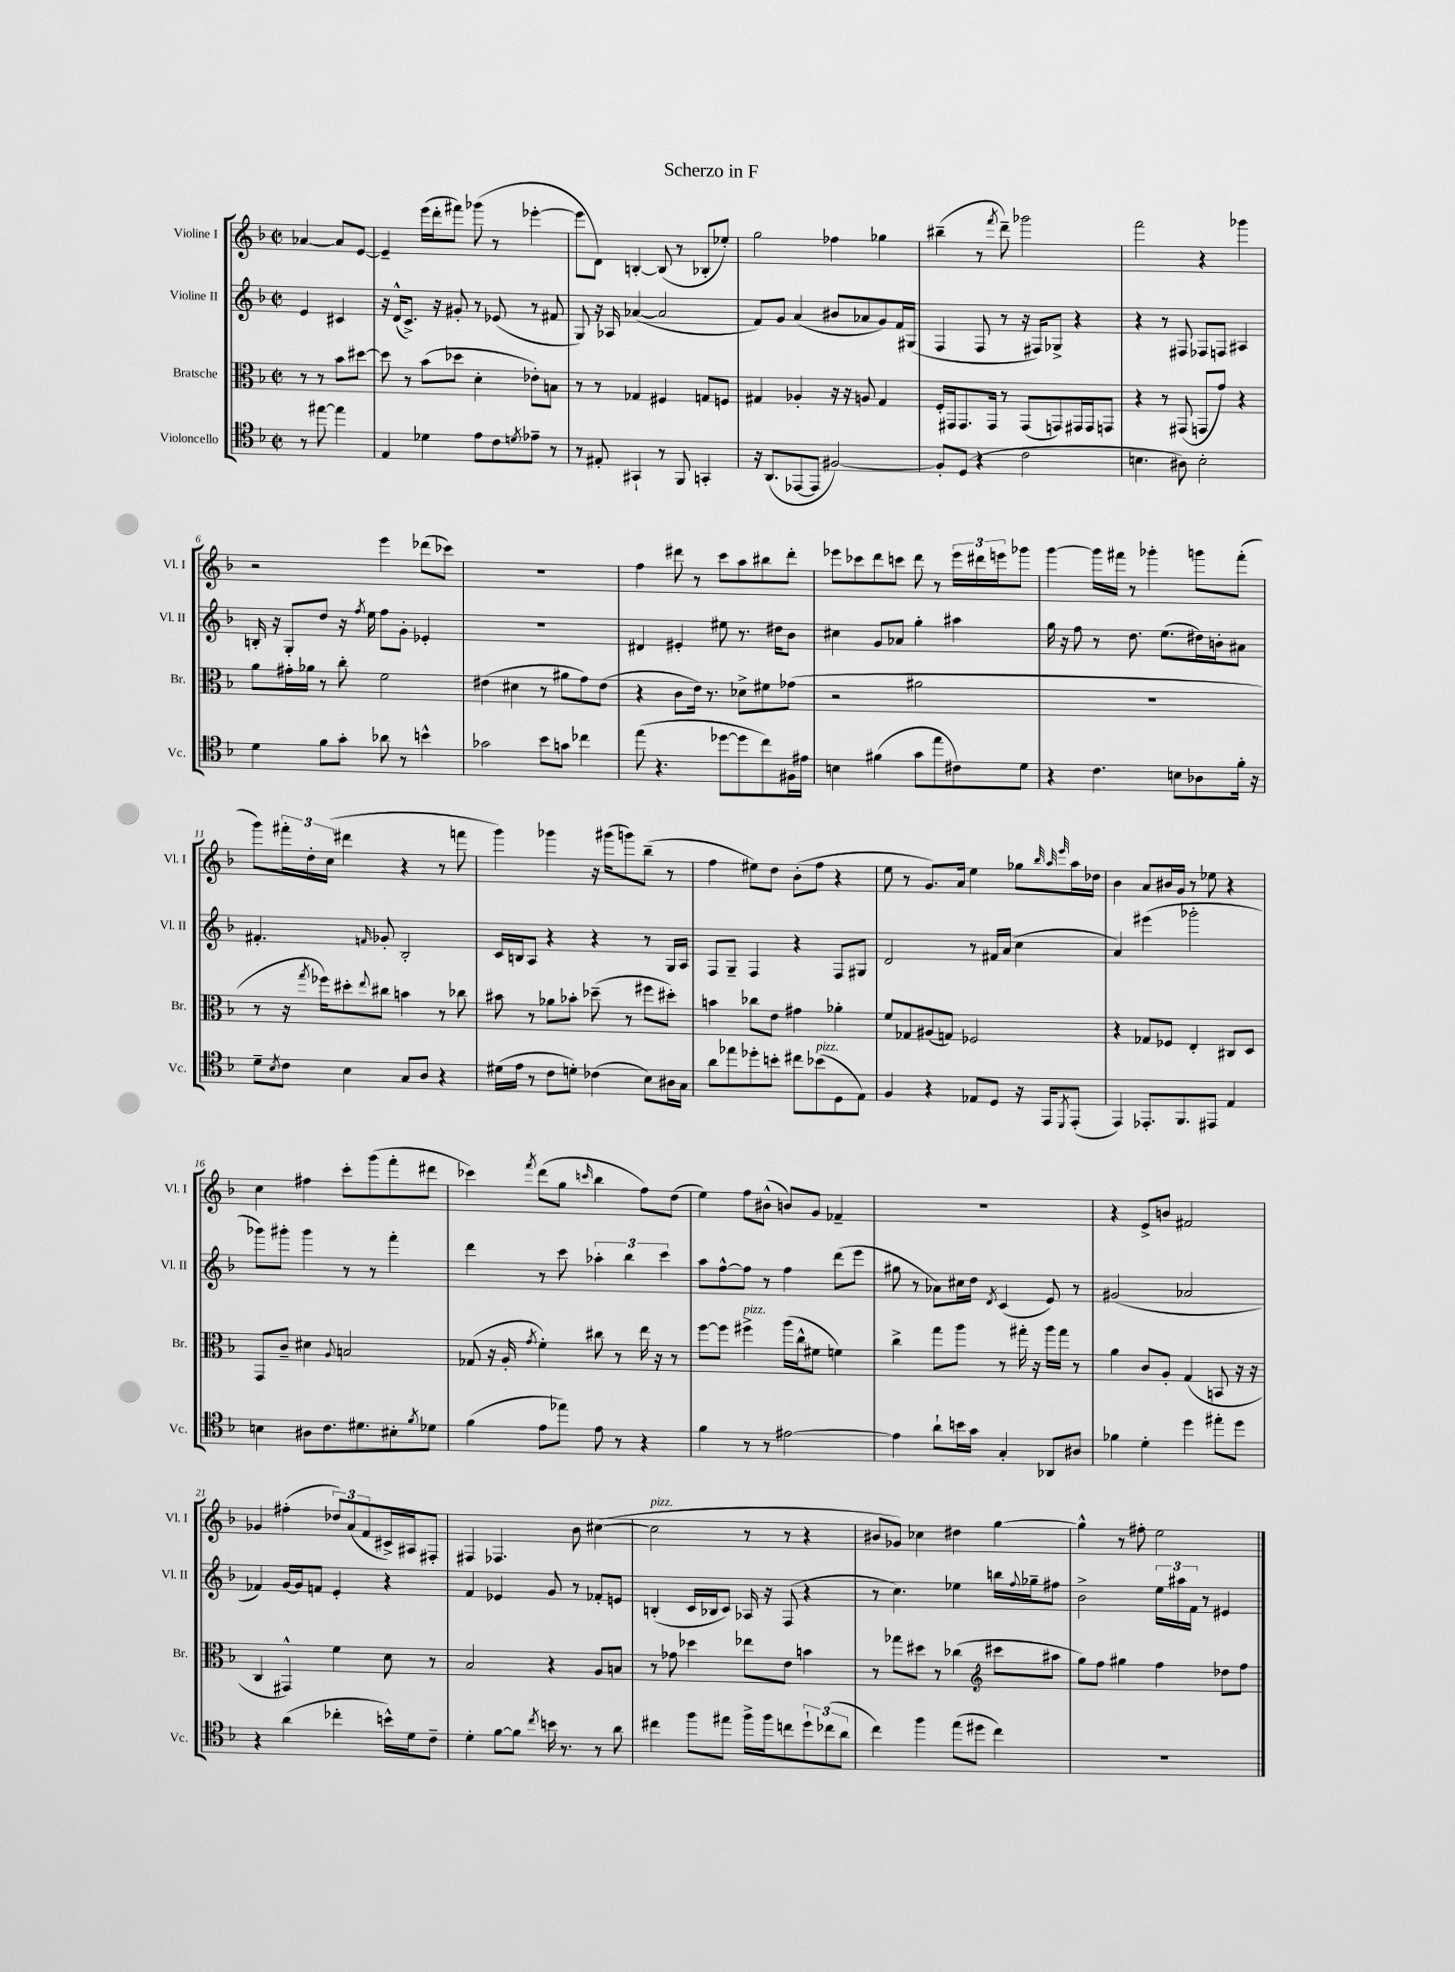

**kern	**kern	**kern	**kern
*part4	*part3	*part2	*part1
*staff4	*staff3	*staff2	*staff1
*I"Violoncello	*I"Bratsche	*I"Violine II	*I"Violine I
*I'Vc.	*I'Br.	*I'Vl. II	*I'Vl. I
*clefC4	*clefC3	*clefG2	*clefG2
*k[b-]	*k[b-]	*k[b-]	*k[b-]
*M2/2	*M2/2	*M2/2	*M2/2
*met(c|)	*met(c|)	*met(c|)	*met(c|)
=	=	=	=
8r	8r	4e/	[4a-X/
[8ee#X\	8r	.	.
4ee#\]	8b-\L	4c#X/	8a-/L]
.	[8dd#X\J	.	[8e/J
=1	=1	=1	=1
4E/	8dd#\]	16r	4e~/]
.	.	(16d^^/KL	.
.	8r	8.c^/J)	.
4d-X\	(8b-\L	.	(16eee\LL
.	.	16r	16ddd'\J
.	8dd-X\J	8g#X'/	8fff#X\J)
8e\L	4d'\	8r	(8ggg-X\
8c\	.	(8e-X/	8r
8qdn/	.	.	.
8e-X~\J	8e-X'\L)	8r	[4eee-X'\
8r	8Bn\J	8f#X/	.
=2	=2	=2	=2
8r	8r	8G/)	8eee-\L]
8E#X'/	8r	16r	8d\J)
.	.	16A-X/	.
4GG#X`/	4G-X/	([4a-X/	[4Bn'/
8r	4F#X/	2a-/]	(8B/]
8FF/	.	.	8r
4GGn'/	8Gn/L	.	8B-X'/L
.	8Fn/J	.	8ee-X'/J)
=3	=3	=3	=3
16r	4G#X/	8f/L)	2gg\
(8.AA/L	.	.	.
.	.	8g/J	.
[8EE-X/	4A-X'/	(4a/	.
8EE-/J]	.	.	.
[2F#X/)	16r	8b#X/L	4ff-X\
.	16r	.	.
.	8An/	8a-X/	.
.	4G#/	8g/)	4gg-X\
.	.	16f/L	.
.	.	(16G#X/JJ	.
=4	=4	=4	=4
8F#'/L]	16F'/LL	4F/	(4bb#X~\
.	16GG#X/J	.	.
(8D/J	8.GG#/	.	.
4r	.	8F/	8r
.	16GG#/Jk	.	.
.	.	.	8qfff/
.	8r	8r	8ddd~\)
2c\	(8GG#/L	16r	2ggg-X\
.	.	16F#X/KL)	.
.	8GGn/)	8G-X^/J	.
.	16GG#X/L	4r	.
.	16GG#/J	.	.
.	8GGn/J	.	.
=5	=5	=5	=5
4.Bn\	4r	4r	2fff\
.	8r	8r	.
8A#X\)	(8GG#X/	8F#X/	.
2B'\	8GGn/L	8F-X/L	4r
.	8g/J)	8Fn/J	.
.	4r	4A#X/	4ggg-X\
!!LO:LB:g=z
=6	=6	=6	=6
4d\	8a\L	16Bn'/	2r
.	.	16r	.
.	16g#X'\L	8G'/L	.
.	16a-X\JJ	.	.
8f\L	8r	8dd/J	.
8g'\J	8cc'\	16r	.
.	.	8qff/	.
.	.	16ee\	.
8a-X\	2f\	8ff\L	4eee\
8r	.	8g'\J	.
4bn^^\	.	4e-X'/	(8ddd-X\L
.	.	.	8ccc-X\J)
=7	=7	=7	=7
2g-X\	(4e#X\	1r	1r
.	4d#X\	.	.
8b-\L	8r	.	.
8gn\J	8a#X\L	.	.
4cc-X\	8g\)	.	.
.	(8e#\J	.	.
=8	=8	=8	=8
(8ee\	4r	4d#X/	4ff\
4.r	.	.	.
.	8c\L	4e#X'/	8ddd#X\
.	16e\Jk)	.	8r
.	8.r	.	.
[8dd-X\L	.	8ee#X\	8ccc\L
8dd-\]	8d-X^\L	8.r	8aa\
8cc\)	8f#X\	.	8bb#X\
.	.	16dd#X\KL	.
16F#X\L	(8g-X\J	8b-\J	8ddd#'\J
16e#X\JJ	.	.	.
=9	=9	=9	=9
4Bn\	2r	4cc#X\	8eee-X\L
.	.	.	8ccc-X\
(4f#X\	.	8g/L	8ddd\
.	.	8a-X/J	8cccn\J
8g\L	2a#X\	4gg'\	8ddd\
8ee\	.	.	8r
8c#X\)	.	4aa#X\	24eee-\LL
.	.	.	24ddd#X\
.	.	.	24eeen\J
8d\J	.	.	8ggg-X\J
=10	=10	=10	=10
4r	1r	16gg\	[4ggg\
.	.	16r	.
.	.	8ff\	.
4.c\	.	8r	16ggg\LL]
.	.	.	16fff#X\JJ
.	.	8.dd\	8r
.	.	.	4ggg-X'\
.	.	(8.ee\L	.
8Bn\L	.	.	.
8A-X\	.	16dd#X\L)	8gggn\L
.	.	16bn'\J	.
16f'\Jk	.	8a#X\J	(8fff#'\J
16r	.	.	.
!!LO:LB:g=z
=11	=11	=11	=11
8d~\L	8r	4.f#X'/	8ggg\L)
8qB-/	.	.	.
8c\J	16r	.	24fff#X'\L
.	.	.	24dd'\
.	8qgg/	.	.
.	16ff-X\KL)	.	.
.	.	.	(24cc\JJ
4B-\	8dd#X'\	.	4ddd#X\
.	8qqee/	16qqfn/	.
.	8cc#X\J	8g-X'/	.
8G/L	4bn\	2B-'/	4r
8A/J	.	.	.
4r	8r	.	8r
.	8cc-X\	.	8fffn\
=12	=12	=12	=12
(16d#X\LL	8b#X\	16c/LL	4ggg\)
16e\JJ	.	16Bn/J	.
8r	8r	8A/J	.
8c\L	8a-X\L	4r	4ggg-X\
8dn'\J)	8b-X'\J	.	.
(4c-X\	(8dd-X~\	4r	16r
.	.	.	(16ggg#X\KL
.	8r	.	8gggn\)
8B-\L)	8ff#X\L	8r	(8bb-~\J
16A#X\L	8dd#X'\J)	16G/LL	8r
16G\JJ	.	16A/JJ	.
=13	=13	=13	=13
8a\L	4bn\	8F/L	4ff\
8ee-X\	.	8G~/J	.
8dd-X'\	8cc-X\L	4F/	8ee#X\L)
8bn'\J	8e\J	.	8dd\J
8cc#X\L	4g#X\	4r	(8b-'\L
!LO:TX:a:i:t=pizz.	!	!	!
(8b-X\	.	.	8ff\J
8D\	4a-X'\	8F/L	4r
8E\J)	.	8G#X/J	.
=14	=14	=14	=14
4F/	8f/L	2d/	8ee\
.	8G-X/	.	8r
4r	(8A#X/	.	8.g/L)
.	8Gn/J)	.	.
.	.	.	16a/Jk
8E-X/L	2F-X/	8r	4ee\
8D/J	.	16f#X/LL	.
.	.	(16a/JJ	.
16r	.	4cc\	8gg-X\L
16EE/KL	.	.	.
.	.	.	32qqbb-/
.	.	.	32qqaa/
8qDD/	.	.	32qqeee/
(8EE'/J	.	.	16aa\L
.	.	.	16dd-X\JJ
=15	=15	=15	=15
4EE/)	4r	4a/)	4b-\
8.EE-X'/L	8G-X/L	(4eee#X\	8a/L
.	8F-X/J	.	16b#X/L
8.FF/	.	.	16g/JJ
.	4E'/	2ggg-X'\	8r
8EE#X/J	.	.	8ee-X\
4E/	8C#X/L	.	4r
.	8D/J	.	.
!!LO:LB:g=z
=16	=16	=16	=16
4Bn\	8GG/L	8ggg-X\L)	4cc\
.	8c~/J	8ggg#X'\J	.
8A#X\L	4d#X\	4ggg#\	4ff#X\
8.c\	.	.	.
.	8qqA/	.	.
.	2Bn/	8r	8ccc'\L
8.d#X\	.	.	.
.	.	8r	(8ggg\
8B#X'\	.	4fff'\	8fff'\
8qf/	.	.	.
8d-X\J	.	.	8ddd#X\J
=17	=17	=17	=17
(4f\	(8G-X/	4ddd\	4ccc-X\)
.	16r	.	.
.	16A'/	.	.
.	8qg/	.	8qfff/
8e\L	4f'\)	8r	(8ddd\L
8ee-X\J)	.	8ccc\	8gg\J
.	.	.	16qqcccn/
8e\	8cc#X\	6aa-X'\	4bb-\
8r	8r	.	.
.	.	6bb-\	.
4r	16ee\	.	8ff\L)
.	16r	.	.
.	.	6ccc\	.
.	8r	.	(8dd\J
=18	=18	=18	=18
4f\	[8ff\L	8aa\L	4ee\)
.	8ff\J]	[8ff^^\	.
!	!LO:TX:a:i:t=pizz.	!	!
8r	4ff#X^\	8ff\J]	8ff\L
8r	.	8r	(8b#X^^\J
[2e#X\	(16aa\LL	4ff\	8bn/L)
.	16cc^^\J	.	.
.	8f#X\J	.	8g/J
.	4fn\)	(8ddd\L	4f-X~/
.	.	8eee\J	.
=19	=19	=19	=19
4e#\]	4cc^\	8gg#X\	1r
.	.	8r	.
8a`\L	8gg\L	8a-X\L)	.
16bn\L	8aa\J	16cc#X\L	.
16g\JJ	.	16dd\JJ	.
.	.	8qd/	.
4G'/	8r	(4c/	.
.	16gg#X'\	.	.
.	16r	.	.
8AA-X/L	16aa\LL	8e/)	.
.	16gg#\JJ	.	.
8A#X/J	8r	8r	.
=20	=20	=20	=20
4f-X\	4a\	(2g#X/	4r
4d'\	8c/L	.	8e^/L
.	8A'/J	.	8bn/J
4dd\	(4G/	2a-X/	2f#X/
8ee#X'\L	8BBn/	.	.
8dd\J	16r	.	.
.	16r	.	.
!!LO:LB:g=z
=21	=21	=21	=21
4r	4C/	4f-X/)	4g-X/
(4a\	4GG#X^^/)	[16g/LL	(4ff#X'\
.	.	16g/J]	.
.	.	8fn/J	.
4cc-X'\	4f\	4e'/	12dd-X/L)
.	.	.	(12a/
.	.	.	12f/
16bn^^\LL)	8d\	4r	16c#X^/L)
16d\J	.	.	16A#X/J
8c~\J	8r	.	8F#X'/J
=22	=22	=22	=22
4d'\	2B-/	4f/	4F#X/
[8f\L	.	4e-X/	4.F-X/
8f\J]	.	.	.
8qcc/	.	.	.
16bn\	4r	8g/	.
8.r	.	.	.
.	.	8r	8b-\
8r	8A/L	8f-X'/L	([4cc#X\
8a\	8Bn/J	8en/J	.
=23	=23	=23	=23
!	!	!	!LO:TX:a:i:t=pizz.
4cc#X\	8r	(4Bn'/	2cc#\]
.	8g-X\	.	.
8ff\L	4dd-X\	16c/LL	.
.	.	16B-X/J	.
8ee#X\J	.	8c/J)	.
16ff^\LL	8ee-X\L	16A-X/	8r
16ff\J	.	16r	.
8ccn\	8e\J	(8F/	8r
12dd`\	4bn\	4r	4r
(12cc-X\	.	.	.
12a\J	.	.	.
=24	=24	=24	=24
4cc\)	8r	8r	8b#X/L
.	8gg-X\L	4.cc\)	8g-X/J)
4ff\	8dd#X\J	.	4cc-X\
.	8r	.	.
(8ee\L	(4cc-X\	4ee-X\	4dd#X\
8dd#X\J	.	.	.
*	*clefG2	*	*
4cc\)	8ccc#X\L	16bbn\LL	[4gg\
.	.	8qqff/	.
.	.	16gg-X~\J	.
.	8aa#X\J	8ff#X\J	.
=25	=25	=25	=25
1r	8gg\L)	2b-^\	4gg^^\]
.	8ff\J	.	.
.	4gg#X\	.	8r
.	.	.	8ff#X'\
.	4ff\	24ee\LL	2ee\
.	.	24aa#X\	.
.	.	24f\JJ	.
.	.	8r	.
.	8dd-X\L	4e#X/	.
.	8ff\J	.	.
==	==	==	==
*-	*-	*-	*-
